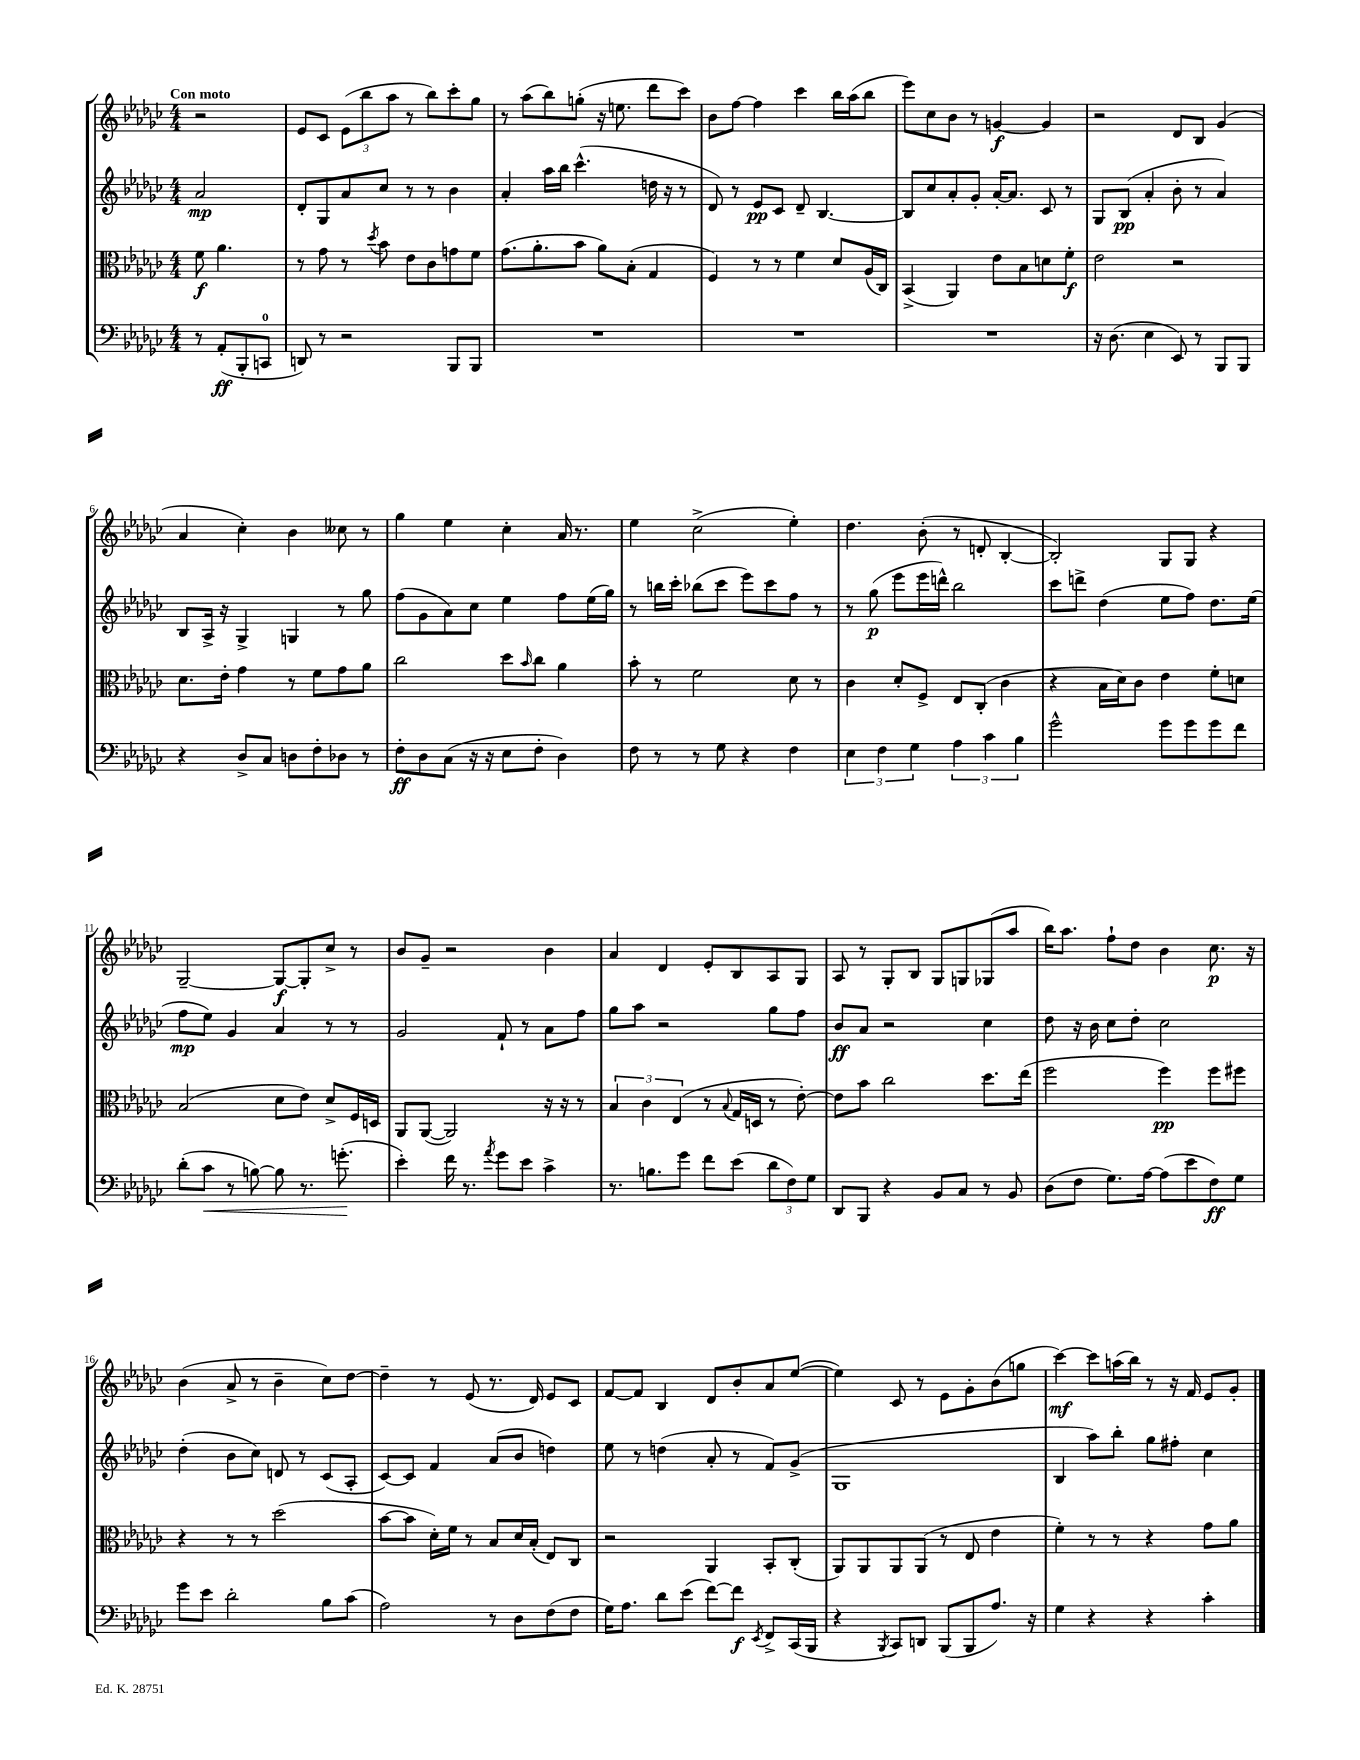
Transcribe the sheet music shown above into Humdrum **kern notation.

**kern	**dynam	**kern	**dynam	**kern	**dynam	**kern	**dynam
*part4	*part4	*part3	*part3	*part2	*part2	*part1	*part1
*staff4	*staff4	*staff3	*staff3	*staff2	*staff2	*staff1	*staff1
*clefF4	*	*clefC3	*	*clefG2	*	*clefG2	*
*k[b-e-a-d-g-c-]	*	*k[b-e-a-d-g-c-]	*	*k[b-e-a-d-g-c-]	*	*k[b-e-a-d-g-c-]	*
*M4/4	*	*M4/4	*	*M4/4	*	*M4/4	*
=	=	=	=	=	=	=	=
!	!	!	!	!	!	!LO:TX:a:B:t=Con moto	!
8r	.	8f\	f	2a-/	mp	2r	.
(8AA-'/L	ff	4.a-\	.	.	.	.	.
8BBB-'/	.	.	.	.	.	.	.
8CCn/J	.	.	.	.	.	.	.
=1	=1	=1	=1	=1	=1	=1	=1
8DDn/)	.	8r	.	8d-'/L	.	8e-/L	.
8r	.	8g-\	.	8G-/	.	8c-/J	.
2r	.	8r	.	8a-/	.	(12e-\L	.
.	.	.	.	.	.	12bb-\	.
.	.	8qdd-/	.	.	.	.	.
.	.	8b-\	.	8cc-/J	.	.	.
.	.	.	.	.	.	12aa-\J	.
.	.	8e-\L	.	8r	.	8r	.
.	.	8c-\	.	8r	.	8bb-\L)	.
8BBB-/L	.	8gn\	.	4b-\	.	8ccc-'\	.
8BBB-/J	.	8f\J	.	.	.	8gg-\J	.
=2	=2	=2	=2	=2	=2	=2	=2
1r	.	(8.g-\L	.	4a-'/	.	8r	.
.	.	.	.	.	.	(8aa-\L	.
.	.	8.a-'\	.	.	.	.	.
.	.	.	.	16aa-\LL	.	8bb-\)	.
.	.	.	.	16bb-\JJ	.	.	.
.	.	8b-\J	.	(4.ccc-^^\	.	(8ggn'\J	.
.	.	8a-\L)	.	.	.	16r	.
.	.	.	.	.	.	8.een\	.
.	.	(8B-'\J	.	.	.	.	.
.	.	4G-/	.	16ddn\	.	8ddd-\L	.
.	.	.	.	16r	.	.	.
.	.	.	.	8r	.	8ccc-\J)	.
=3	=3	=3	=3	=3	=3	=3	=3
1r	.	4F/)	.	8d-/)	.	8b-\L	.
.	.	.	.	8r	.	[8ff\J	.
.	.	8r	.	8e-/L	pp	4ff\]	.
.	.	8r	.	8c-/J	.	.	.
.	.	4f\	.	8d-~/	.	4ccc-\	.
.	.	.	.	[4.B-/	.	.	.
.	.	8d-/L	.	.	.	16bb-\LL	.
.	.	.	.	.	.	(16aa-\J	.
.	.	(16A-/L	.	.	.	8bb-\J	.
.	.	16C-/JJ)	.	.	.	.	.
=4	=4	=4	=4	=4	=4	=4	=4
1r	.	(4BB-^/	.	8B-/L]	.	8eee-\L)	.
.	.	.	.	8cc-/	.	8cc-\	.
.	.	4AA-/)	.	8a-'/	.	8b-\J	.
.	.	.	.	8g-'/J	.	8r	.
.	.	8e-\L	.	[16a-'/KL	.	[4gn/	f
.	.	.	.	8.a-/J]	.	.	.
.	.	8B-\	.	.	.	.	.
.	.	8dn\	.	8c-/	.	4g/]	.
.	.	8f'\J	f	8r	.	.	.
=5	=5	=5	=5	=5	=5	=5	=5
16r	.	2e-\	.	8G-/L	.	2r	.
(8.D-\	.	.	.	.	.	.	.
.	.	.	.	(8B-/J	pp	.	.
4E-\	.	.	.	4a-'/	.	.	.
8EE-/)	.	2r	.	8b-'\	.	8d-/L	.
8r	.	.	.	8r	.	8B-/J	.
8BBB-/L	.	.	.	4a-/)	.	(4g-/	.
8BBB-/J	.	.	.	.	.	.	.
!!LO:LB:g=z
=6	=6	=6	=6	=6	=6	=6	=6
4r	.	8.d-\L	.	8B-/L	.	4a-/	.
.	.	.	.	16A-^/Jk	.	.	.
.	.	16e-'\Jk	.	16r	.	.	.
8D-^/L	.	4g-\	.	4G-^/	.	4cc-'\)	.
8C-/J	.	.	.	.	.	.	.
8Dn\L	.	8r	.	4Gn/	.	4b-\	.
8F'\	.	8f\L	.	.	.	.	.
8D-X\J	.	8g-\	.	8r	.	8cc--X\	.
8r	.	8a-\J	.	8gg-\	.	8r	.
=7	=7	=7	=7	=7	=7	=7	=7
8F'\L	ff	2cc-\	.	(8ff\L	.	4gg-\	.
8D-\	.	.	.	8g-\	.	.	.
(8C-\J	.	.	.	8a-\)	.	4ee-\	.
16r	.	.	.	8cc-\J	.	.	.
16r	.	.	.	.	.	.	.
8E-\L	.	8dd-\L	.	4ee-\	.	4cc-'\	.
.	.	16qqb-/	.	.	.	.	.
8F'\J	.	8cc-\J	.	.	.	.	.
4D-\)	.	4a-\	.	8ff\L	.	16a-/	.
.	.	.	.	.	.	8.r	.
.	.	.	.	(16ee-\L	.	.	.
.	.	.	.	16gg-\JJ)	.	.	.
=8	=8	=8	=8	=8	=8	=8	=8
8F\	.	8b-'\	.	8r	.	4ee-\	.
8r	.	8r	.	16bbn\LL	.	.	.
.	.	.	.	16ccc-'\JJ	.	.	.
8r	.	2f\	.	(8bb-X\L	.	(2cc-^\	.
8G-\	.	.	.	8ccc-\J	.	.	.
4r	.	.	.	8eee-\L)	.	.	.
.	.	.	.	8ccc-\	.	.	.
4F\	.	8d-\	.	8ff\J	.	4ee-'\)	.
.	.	8r	.	8r	.	.	.
=9	=9	=9	=9	=9	=9	=9	=9
6E-\	.	4c-\	.	8r	.	4.dd-\	.
.	.	.	.	(8gg-\	p	.	.
6F\	.	.	.	.	.	.	.
.	.	8d-'/L	.	8eee-\L	.	.	.
6G-\	.	.	.	.	.	.	.
.	.	8F^/J	.	16eee-\L	.	(8b-'\	.
.	.	.	.	16dddn^^\JJ)	.	.	.
6A-\	.	8E-/L	.	2bb-\	.	8r	.
.	.	(8C-'/J	.	.	.	8dn'/	.
6c-\	.	.	.	.	.	.	.
.	.	4c-\	.	.	.	[4B-'/	.
6B-\	.	.	.	.	.	.	.
=10	=10	=10	=10	=10	=10	=10	=10
2g-^^\	.	4r	.	8ccc-\L	.	2B-'/])	.
.	.	.	.	8dddn^\J	.	.	.
.	.	16B-\LL	.	(4dd-\	.	.	.
.	.	16d-\J)	.	.	.	.	.
.	.	8c-\J	.	.	.	.	.
8g-\L	.	4e-\	.	8ee-\L	.	8G-/L	.
8g-\	.	.	.	8ff\J)	.	8G-/J	.
8g-\	.	8f'\L	.	8.dd-\L	.	4r	.
8f\J	.	8dn\J	.	.	.	.	.
.	.	.	.	(16ee-\Jk	.	.	.
!!LO:LB:g=z
=11	=11	=11	=11	=11	=11	=11	=11
(8d-'\L	.	(2B-/	.	8ff\L	mp	[2G-~/	.
!	!LO:HP:b	!	!	!	!	!	!
8c-\J	<	.	.	8ee-\J)	.	.	.
8r	.	.	.	4g-/	.	.	.
[8Bn\)	.	.	.	.	.	.	.
8B\]	.	8d-\L	.	4a-/	.	8G-/L_	f
8.r	.	8e-\J)	.	.	.	8G-'/]	.
.	.	8d-^/L	.	8r	.	8cc-^/J	.
(8.gn'\	.	.	.	.	.	.	.
.	.	16F/L	.	8r	.	8r	.
.	.	16Dn/JJ	.	.	.	.	.
.	[	.	.	.	.	.	.
=12	=12	=12	=12	=12	=12	=12	=12
4e-'\)	.	8AA-/L	.	2g-/	.	8b-/L	.
.	.	([8AA-/J	.	.	.	8g-~/J	.
16f\	.	2AA-/])	.	.	.	2r	.
8.r	.	.	.	.	.	.	.
8qa-/	.	.	.	.	.	.	.
8g-\L	.	.	.	8f`/	.	.	.
8e-\J	.	.	.	8r	.	.	.
4c-^\	.	16r	.	8a-\L	.	4b-\	.
.	.	16r	.	.	.	.	.
.	.	8r	.	8ff\J	.	.	.
=13	=13	=13	=13	=13	=13	=13	=13
8.r	.	6B-/	.	8gg-\L	.	4a-/	.
.	.	.	.	8aa-\J	.	.	.
.	.	6c-\	.	.	.	.	.
8.Bn\L	.	.	.	.	.	.	.
.	.	.	.	2r	.	4d-/	.
.	.	(6E-/	.	.	.	.	.
8g-\J	.	.	.	.	.	.	.
8f\L	.	8r	.	.	.	8e-'/L	.
.	.	8qqB-/	.	.	.	.	.
(8e-\J	.	16G-/LL	.	.	.	8B-/	.
.	.	16Dn/JJ	.	.	.	.	.
12d-\L	.	8r	.	8gg-\L	.	8A-/	.
12F\)	.	.	.	.	.	.	.
.	.	[8e-'\)	.	8ff\J	.	8G-/J	.
12G-\J	.	.	.	.	.	.	.
=14	=14	=14	=14	=14	=14	=14	=14
8DD-/L	.	8e-\L]	.	8b-/L	ff	8A-/	.
8BBB-/J	.	8b-\J	.	8a-/J	.	8r	.
4r	.	2cc-\	.	2r	.	8G-'/L	.
.	.	.	.	.	.	8B-/J	.
8BB-/L	.	.	.	.	.	8G-/L	.
8C-/J	.	.	.	.	.	8Gn/	.
8r	.	8.dd-\L	.	4cc-\	.	(8G-X/	.
8BB-/	.	.	.	.	.	8aa-/J	.
.	.	(16ee-\Jk	.	.	.	.	.
=15	=15	=15	=15	=15	=15	=15	=15
(8D-\L	.	2ff\	.	8dd-\	.	16bb-\KL)	.
.	.	.	.	.	.	8.aa-\J	.
8F\J	.	.	.	16r	.	.	.
.	.	.	.	16b-\	.	.	.
8.G-\L)	.	.	.	8cc-\L	.	8ff`\L	.
.	.	.	.	8dd-'\J	.	8dd-\J	.
[16A-\Jk	.	.	.	.	.	.	.
(8A-\L]	.	4ff\)	pp	2cc-\	.	4b-\	.
8e-\	.	.	.	.	.	.	.
8F\)	ff	8ff\L	.	.	.	8.cc-\	p
8G-\J	.	8ff#X\J	.	.	.	.	.
.	.	.	.	.	.	16r	.
!!LO:LB:g=z
=16	=16	=16	=16	=16	=16	=16	=16
8g-\L	.	4r	.	(4dd-'\	.	(4b-\	.
8e-\J	.	.	.	.	.	.	.
2d-'\	.	8r	.	8b-\L	.	8a-^/	.
.	.	8r	.	8cc-\J)	.	8r	.
.	.	(2dd-\	.	8dn/	.	4b-~\	.
.	.	.	.	8r	.	.	.
8B-\L	.	.	.	(8c-/L	.	8cc-\L)	.
(8c-\J	.	.	.	8A-'/J	.	[8dd-\J	.
=17	=17	=17	=17	=17	=17	=17	=17
2A-\)	.	[8b-\L	.	[8c-/L)	.	4dd-~\]	.
.	.	8b-\J]	.	8c-/J]	.	.	.
.	.	16d-'\LL)	.	4f/	.	8r	.
.	.	16f\JJ	.	.	.	.	.
.	.	8r	.	.	.	(8e-/	.
8r	.	8B-/L	.	(8a-/L	.	8.r	.
8D-\L	.	16d-/L	.	8b-/J	.	.	.
.	.	(16B-'/JJ	.	.	.	16d-/)	.
(8F\	.	8E-/L)	.	4ddn\)	.	8e-/L	.
8F\J	.	8C-/J	.	.	.	8c-/J	.
=18	=18	=18	=18	=18	=18	=18	=18
16G-\KL)	.	2r	.	8ee-\	.	[8f/L	.
8.A-\J	.	.	.	.	.	.	.
.	.	.	.	8r	.	8f/J]	.
8d-\L	.	.	.	(4ddn\	.	4B-/	.
(8e-\J	.	.	.	.	.	.	.
[8f\L)	.	4AA-/	.	8a-'/	.	8d-/L	.
8f\J]	f	.	.	8r	.	8b-'/	.
8qEE-/	.	.	.	.	.	.	.
8FF^/L	.	8BB-'/L	.	8f/L)	.	8a-/	.
(16CC-/L	.	(8C-'/J	.	(8g-^/J	.	([8ee-/J	.
16BBB-/JJ	.	.	.	.	.	.	.
=19	=19	=19	=19	=19	=19	=19	=19
4r	.	8AA-/L)	.	1G-	.	4ee-\])	.
.	.	8AA-/	.	.	.	.	.
8qBBB-/	.	.	.	.	.	.	.
8CC-/L)	.	8AA-/	.	.	.	8c-/	.
8DDn/J	.	(8AA-/J	.	.	.	8r	.
(8BBB-/L	.	8r	.	.	.	8e-\L	.
8BBB-/	.	8E-/	.	.	.	8g-'\	.
8.A-/J)	.	4e-\	.	.	.	(8b-\	.
.	.	.	.	.	.	8ggn\J	.
16r	.	.	.	.	.	.	.
=20	=20	=20	=20	=20	=20	=20	=20
4G-\	.	4f'\)	.	4B-/	.	[4ccc-\)	mf
4r	.	8r	.	8aa-\L)	.	8ccc-\L]	.
.	.	8r	.	8bb-'\J	.	(16aan\L	.
.	.	.	.	.	.	16bb-\JJ)	.
4r	.	4r	.	8gg-\L	.	8r	.
.	.	.	.	8ff#X'\J	.	16r	.
.	.	.	.	.	.	16f/	.
4c-'\	.	8g-\L	.	4cc-\	.	8e-/L	.
.	.	8a-\J	.	.	.	8g-'/J	.
==	==	==	==	==	==	==	==
*-	*-	*-	*-	*-	*-	*-	*-
